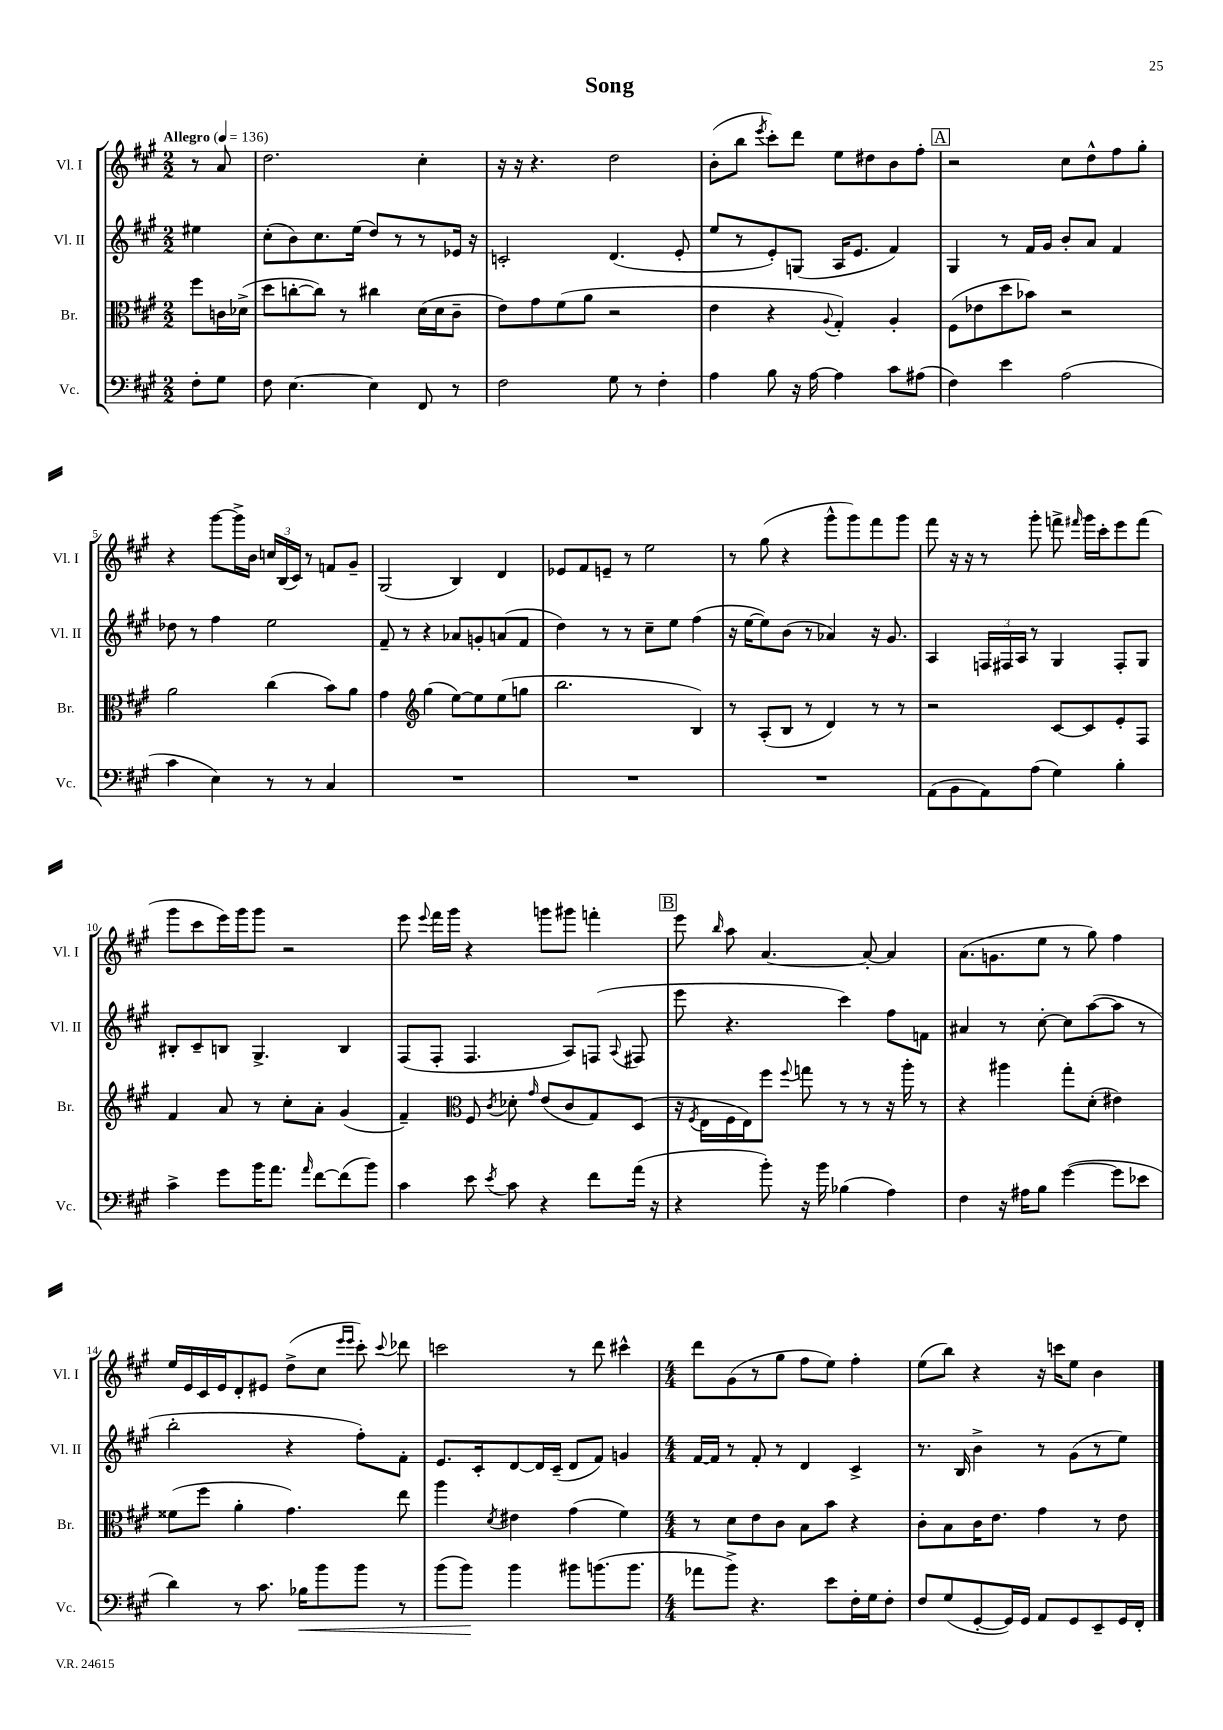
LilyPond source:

\header { title = "Song" }
<<
\new StaffGroup <<
\new Staff = "s0" \with { instrumentName = "Vl. I" shortInstrumentName = "Vl. I" } {
    \clef treble \key a \major \numericTimeSignature \time 2/2 \partial 4 \tempo "Allegro" 4 = 136
    \autoBeamOff r8 a'8 |
    d''2. cis''4-. |
    r16 r16 r4. d''2 |
    b'8[-.( b''8] \acciaccatura { e'''8 } cis'''8[-.) d'''8] e''8[ dis''8 b'8 fis''8]-. |
    \mark \markup { \box "A" } r2 cis''8[ d''8-^ fis''8 gis''8]-. |
    r4 gis'''8[~ gis'''16-> b'16] \tuplet 3/2 { c''16[ b16( cis'16]) } r8 f'8[ gis'8]-- |
    gis2( b4) d'4 |
    ees'8[ fis'8 e'8]-- r8 e''2 |
    r8 gis''8( r4 gis'''8[-^ gis'''8) fis'''8 gis'''8] |
    fis'''8 r16 r16 r8 gis'''8-. f'''8-> \grace { fis'''16 } gis'''16[ cis'''16-. e'''8 fis'''8]( |
    gis'''8[ cis'''8 e'''16) gis'''16 gis'''8] r2 |
    e'''8 \appoggiatura { e'''8 } fis'''16[ gis'''16] r4 g'''8[ gis'''8] f'''4-. |
    \mark \markup { \box "B" } e'''8 \grace { b''16 } a''8 a'4.~ a'8~-. a'4 |
    a'8.[( g'8. e''8] r8 gis''8) fis''4 |
    e''16[ e'16 cis'16 e'16 d'8-. eis'8] d''8[->( cis''8] \grace { e'''16[ e'''16] } cis'''8-.) \appoggiatura { cis'''8 } des'''8 |
    c'''2 r8 d'''8 cis'''4-^ |
    \numericTimeSignature \time 4/4 d'''8[ gis'8( r8 gis''8] fis''8[ e''8]) fis''4-. |
    e''8[( b''8]) r4 r16 c'''16[ e''8] b'4 \bar "|." |
}
\new Staff = "s1" \with { instrumentName = "Vl. II" shortInstrumentName = "Vl. II" } {
    \clef treble \key a \major \numericTimeSignature \time 2/2 \partial 4
    \autoBeamOff eis''4 |
    cis''8[-.( b'8) cis''8. e''16]( d''8[) r8 r8 ees'16] r16 |
    c'2-. d'4.( e'8-. |
    e''8[ r8 e'8-.) g8]( a16[ e'8.] fis'4) |
    \mark \markup { \box "A" } gis4 r8 fis'16[ gis'16] b'8[-. a'8] fis'4 |
    des''8 r8 fis''4 e''2 |
    fis'8-- r8 r4 aes'8[ g'8-. a'8( fis'8] |
    d''4) r8 r8 cis''8[-- e''8] fis''4( |
    r16 e''16[~ e''8) b'8]( r8 aes'4) r16 gis'8. |
    a4 \tuplet 3/2 { f16[ fis16 a16] } r8 gis4 fis8[-. gis8] |
    bis8[-. cis'8-- b8] gis4.-> b4 |
    fis8[( fis8]-. fis4. a8[) f8]( \appoggiatura { a8 } fis8 |
    \mark \markup { \box "B" } e'''8 r4. cis'''4) fis''8[ f'8] |
    ais'4 r8 cis''8~-. cis''8[ a''8~( a''8] r8 |
    b''2-. r4 fis''8[-.) fis'8]-. |
    e'8.[ cis'16-. d'8~ d'16 cis'16]--( d'8[ fis'8]) g'4 |
    \numericTimeSignature \time 4/4 fis'16[~ fis'16] r8 fis'8-. r8 d'4 cis'4-> |
    r8. b16 b'4-> r8 gis'8[( r8 e''8]) \bar "|." |
}
\new Staff = "s2" \with { instrumentName = "Br." shortInstrumentName = "Br." } {
    \clef alto \key a \major \numericTimeSignature \time 2/2 \partial 4
    \autoBeamOff fis''8[ c'16 des'16]->( |
    d''8[ c''8~-. c''8]) r8 cis''4 d'16[( d'16 cis'8]-- |
    e'8[) gis'8 fis'8( a'8] r2 |
    e'4 r4 \appoggiatura { a8 } gis4-.) a4-. |
    \mark \markup { \box "A" } fis8[( ees'8 d''8 bes'8]) r2 |
    a'2 cis''4( b'8[) a'8] |
    gis'4 \clef treble gis''4( e''8[~) e''8 e''8( g''8] |
    b''2. b4) |
    r8 a8[-.( b8] r8 d'4) r8 r8 |
    r2 cis'8[~ cis'8 e'8-. fis8] |
    fis'4 a'8 r8 cis''8[-. a'8]-. gis'4( |
    fis'4--) \clef alto fis8 \acciaccatura { cis'8 } des'8-. \grace { gis'16 } e'8[( cis'8 gis8) d8]( |
    \mark \markup { \box "B" } r16 \acciaccatura { fis8 } e16[ fis16 e16) fis''8] \appoggiatura { fis''8 } g''8 r8 r8 r16 a''16-. r8 |
    r4 ais''4 gis''8[-. d'8]-.( eis'4) |
    fisis'8[( fis''8] a'4-. gis'4.) e''8 |
    a''4 \acciaccatura { d'8 } eis'4 gis'4( fis'4) |
    \numericTimeSignature \time 4/4 r8 d'8[ e'8 cis'8] b8[ b'8] r4 |
    cis'8[-. b8 cis'16 e'8.] gis'4 r8 e'8 \bar "|." |
}
\new Staff = "s3" \with { instrumentName = "Vc." shortInstrumentName = "Vc." } {
    \clef bass \key a \major \numericTimeSignature \time 2/2 \partial 4
    \autoBeamOff fis8[-. gis8] |
    fis8 e4.~ e4 fis,8 r8 |
    fis2 gis8 r8 fis4-. |
    a4 b8 r16 a16~ a4 cis'8[ ais8]( |
    \mark \markup { \box "A" } fis4) e'4 a2( |
    cis'4 e4) r8 r8 cis4 |
    R1 |
    R1 |
    R1 |
    a,8[( b,8 a,8) a8]( gis4) b4-. |
    cis'4-> gis'8[ b'16 a'8.] \grace { a'16 } fis'8[~ fis'8( b'8]) |
    cis'4 e'8 \acciaccatura { e'8 } cis'8 r4 fis'8[ a'16]( r16 |
    \mark \markup { \box "B" } r4 b'8-.) r16 b'16 bes4( a4) |
    fis4 r16 ais16[ b8] gis'4~( gis'8[ ees'8] |
    d'4) r8 cis'8. bes16[\< b'8 b'8] r8 |
    b'8[( b'8]\!) b'4 bis'8[ b'8.( b'8.] |
    \numericTimeSignature \time 4/4 aes'8[ b'8]->) r4. e'8[ fis16-. gis16 fis8]-. |
    fis8[ gis8( gis,8~-. gis,16) gis,16] a,8[ gis,8 e,8-- gis,16 fis,16]-. \bar "|." |
}
>>
>>
